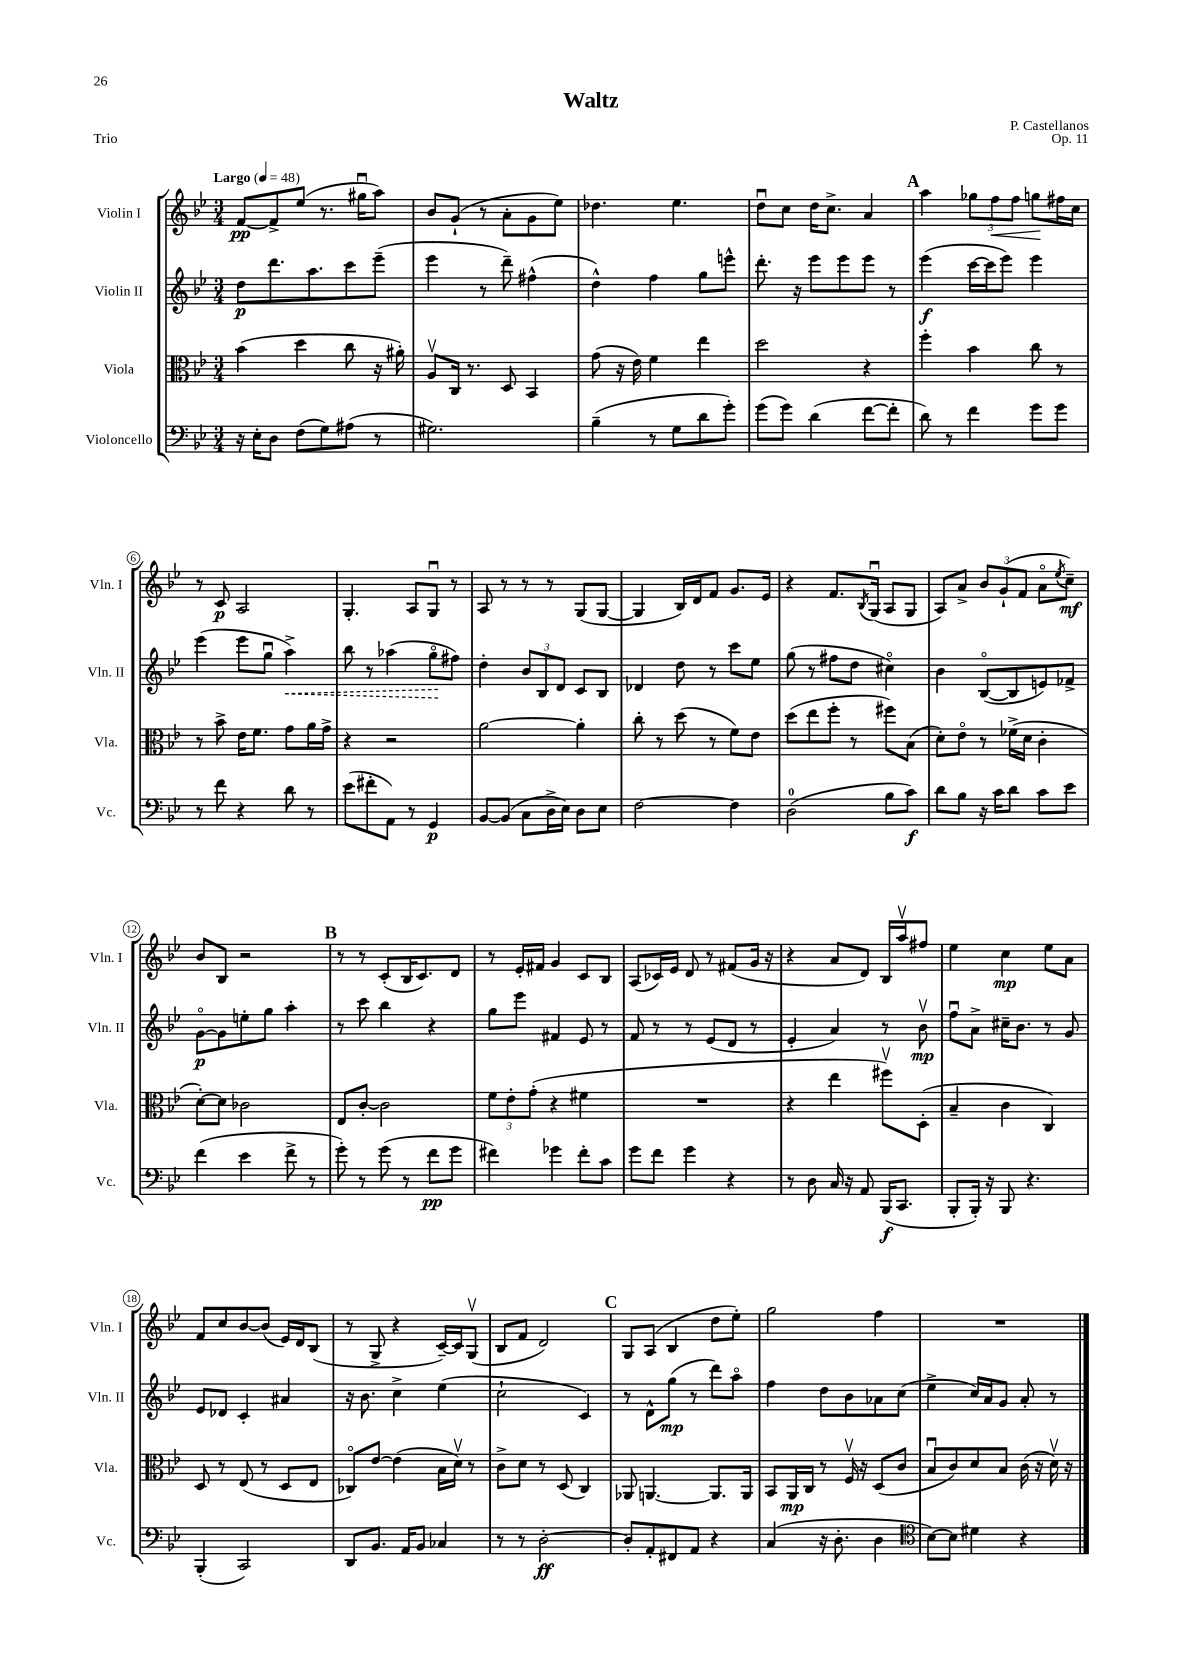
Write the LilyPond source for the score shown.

\header { title = "Waltz" composer = "P. Castellanos" opus = "Op. 11" piece = "Trio" }
<<
\new StaffGroup <<
\new Staff = "s0" \with { instrumentName = "Violin I" shortInstrumentName = "Vln. I" } {
    \clef treble \key bes \major \numericTimeSignature \time 3/4 \tempo "Largo" 4 = 48
    f'8~\pp f'8-> ees''8( r8. gis''16\downbow a''8) |
    bes'8 g'8-!( r8 a'8-. g'8 ees''8) |
    des''4. ees''4. |
    d''8\downbow c''8 d''16 c''8.-> a'4 |
    \mark \markup { \bold "A" } a''4 \tuplet 3/2 { ges''8 f''8\< f''8 } g''8\! fis''16 c''16 |
    r8 c'8\p a2 |
    g4.-. a8 g8\downbow r8 |
    a8 r8 r8 r8 g8( g8~ |
    g4 bes16) d'16 f'8 g'8. ees'16 |
    r4 f'8. \acciaccatura { bes8 } g16\downbow( a8 g8 |
    a8) a'8-> \tuplet 3/2 { bes'8 g'8-!( f'8 } a'8\flageolet \acciaccatura { ees''8 } c''8--\mf) |
    bes'8 bes8 r2 |
    \mark \markup { \bold "B" } r8 r8 c'8-.( bes16 c'8.) d'8 |
    r8 ees'16-. fis'16 g'4 c'8 bes8 |
    a8( ces'16) ees'16 d'8 r8 fis'8( g'16 r16 |
    r4 a'8 d'8) bes16 a''16\upbow fis''8 |
    ees''4 c''4\mp ees''8 a'8 |
    f'8 c''8 bes'8~ bes'8( ees'16) d'16 bes8( |
    r8 g8-> r4 c'16~--) c'16 g8\upbow( |
    bes8 f'8 d'2) |
    \mark \markup { \bold "C" } g8 a8( bes4 d''8 ees''8-.) |
    g''2 f''4 |
    R2. \bar "|." |
}
\new Staff = "s1" \with { instrumentName = "Violin II" shortInstrumentName = "Vln. II" } {
    \clef treble \key bes \major \numericTimeSignature \time 3/4
    d''8\p d'''8. a''8. c'''8 ees'''8--( |
    ees'''4 r8 d'''8--) fis''4-^( |
    d''4-^) f''4 g''8 e'''8-^ |
    d'''8.-. r16 ees'''8 ees'''8 ees'''8 r8 |
    \mark \markup { \bold "A" } ees'''4\f( c'''16~ c'''16 ees'''8) ees'''4 |
    ees'''4( ees'''8 g''8\downbow \once \override Hairpin.style = #'dashed-line a''4->\<) |
    bes''8 r8 aes''4( g''8\flageolet\! fis''8) |
    d''4-. \tuplet 3/2 { bes'8 bes8 d'8 } c'8 bes8 |
    des'4 d''8 r8 c'''8 ees''8 |
    g''8( r8 fis''8 d''8 cis''4\flageolet) |
    bes'4 bes8~\flageolet( bes8 e'8) fes'8-> |
    g'8~\flageolet\p g'8 e''8-. g''8 a''4-. |
    \mark \markup { \bold "B" } r8 c'''8 bes''4 r4 |
    g''8 ees'''8 fis'4 ees'8 r8 |
    f'8 r8 r8 ees'8( d'8 r8 |
    ees'4-. a'4) r8 bes'8\upbow\mp |
    f''8\downbow a'8-> cis''16-- bes'8. r8 g'8 |
    ees'8 des'8 c'4-. ais'4 |
    r16 bes'8. c''4-> ees''4( |
    c''2-! c'4) |
    \mark \markup { \bold "C" } r8 d'8-^ g''8\mp( r8 d'''8) a''8\flageolet |
    f''4 d''8 bes'8 aes'8 c''8( |
    ees''4-> c''16) a'16 g'8 a'8-. r8 \bar "|." |
}
\new Staff = "s2" \with { instrumentName = "Viola" shortInstrumentName = "Vla." } {
    \clef alto \key bes \major \numericTimeSignature \time 3/4
    bes'4( d''4 c''8 r16 ais'16-.) |
    a8\upbow c16 r8. d8 bes,4 |
    g'8( r16 ees'16) f'4 ees''4 |
    d''2 r4 |
    \mark \markup { \bold "A" } f''4-. bes'4 c''8 r8 |
    r8 bes'8-> ees'16 f'8. g'8 a'16 g'16-> |
    r4 r2 |
    a'2~ a'4-. |
    c''8-. r8 d''8( r8 f'8) ees'8 |
    d''8( ees''8 f''8-. r8 fis''8) bes8( |
    d'8-.) ees'8\flageolet r8 fes'16->( d'16 c'4-. |
    d'8~-.) d'8 ces'2 |
    \mark \markup { \bold "B" } ees8 c'8~-. c'2 |
    \tuplet 3/2 { f'8 ees'8-. g'8-.( } r4 fis'4 |
    R2. |
    r4 ees''4 fis''8\upbow) d8-.( |
    bes4-- c'4 c4) |
    d8 r8 ees8( r8 d8 ees8 |
    ces8\flageolet) ees'8~ ees'4( bes16 d'16\upbow) r8 |
    c'8-> d'8 r8 d8( c4) |
    \mark \markup { \bold "C" } aes,8 a,4.~ a,8. a,16 |
    bes,8 a,16\mp c16 r8 f16\upbow r16 d8( c'8 |
    bes8\downbow c'8) d'8 bes8 c'16( r16 d'16\upbow) r16 \bar "|." |
}
\new Staff = "s3" \with { instrumentName = "Violoncello" shortInstrumentName = "Vc." } {
    \clef bass \key bes \major \numericTimeSignature \time 3/4
    r16 ees16-. d8 f8( g8) ais8( r8 |
    gis2.) |
    bes4--( r8 g8 d'8 g'8-.) |
    g'8( g'8) d'4( f'8~ f'8-. |
    \mark \markup { \bold "A" } d'8) r8 f'4 g'8 g'8 |
    r8 f'8 r4 d'8 r8 |
    ees'8( fis'8-. a,8) r8 g,4\p |
    bes,8~ bes,8( c8 d16-> ees16) d8 ees8 |
    f2~ f4 |
    d2-0( bes8 c'8\f) |
    d'8 bes8 r16 c'16 d'8 c'8 ees'8 |
    f'4( ees'4 f'8-> r8 |
    \mark \markup { \bold "B" } g'8-.) r8 g'8( r8 f'8\pp g'8 |
    fis'4) ges'4 fis'8-. c'8 |
    g'8 f'8 g'4 r4 |
    r8 d8 c16 r16 a,8 bes,,16\f( c,8. |
    bes,,8-. bes,,16-.) r16 bes,,8 r4. |
    bes,,4-.( c,2) |
    d,8 bes,8. a,16 bes,8 ces4 |
    r8 r8 d2~-.\ff |
    \mark \markup { \bold "C" } d8-. a,8-. fis,8 a,8 r4 |
    c4( r16 d8.-. d4 |
    \clef tenor bes8~) bes8 dis'4 r4 \bar "|." |
}
>>
>>
\layout { \context { \Score \override BarNumber.stencil = #(make-stencil-circler 0.1 0.3 ly:text-interface::print) } }
